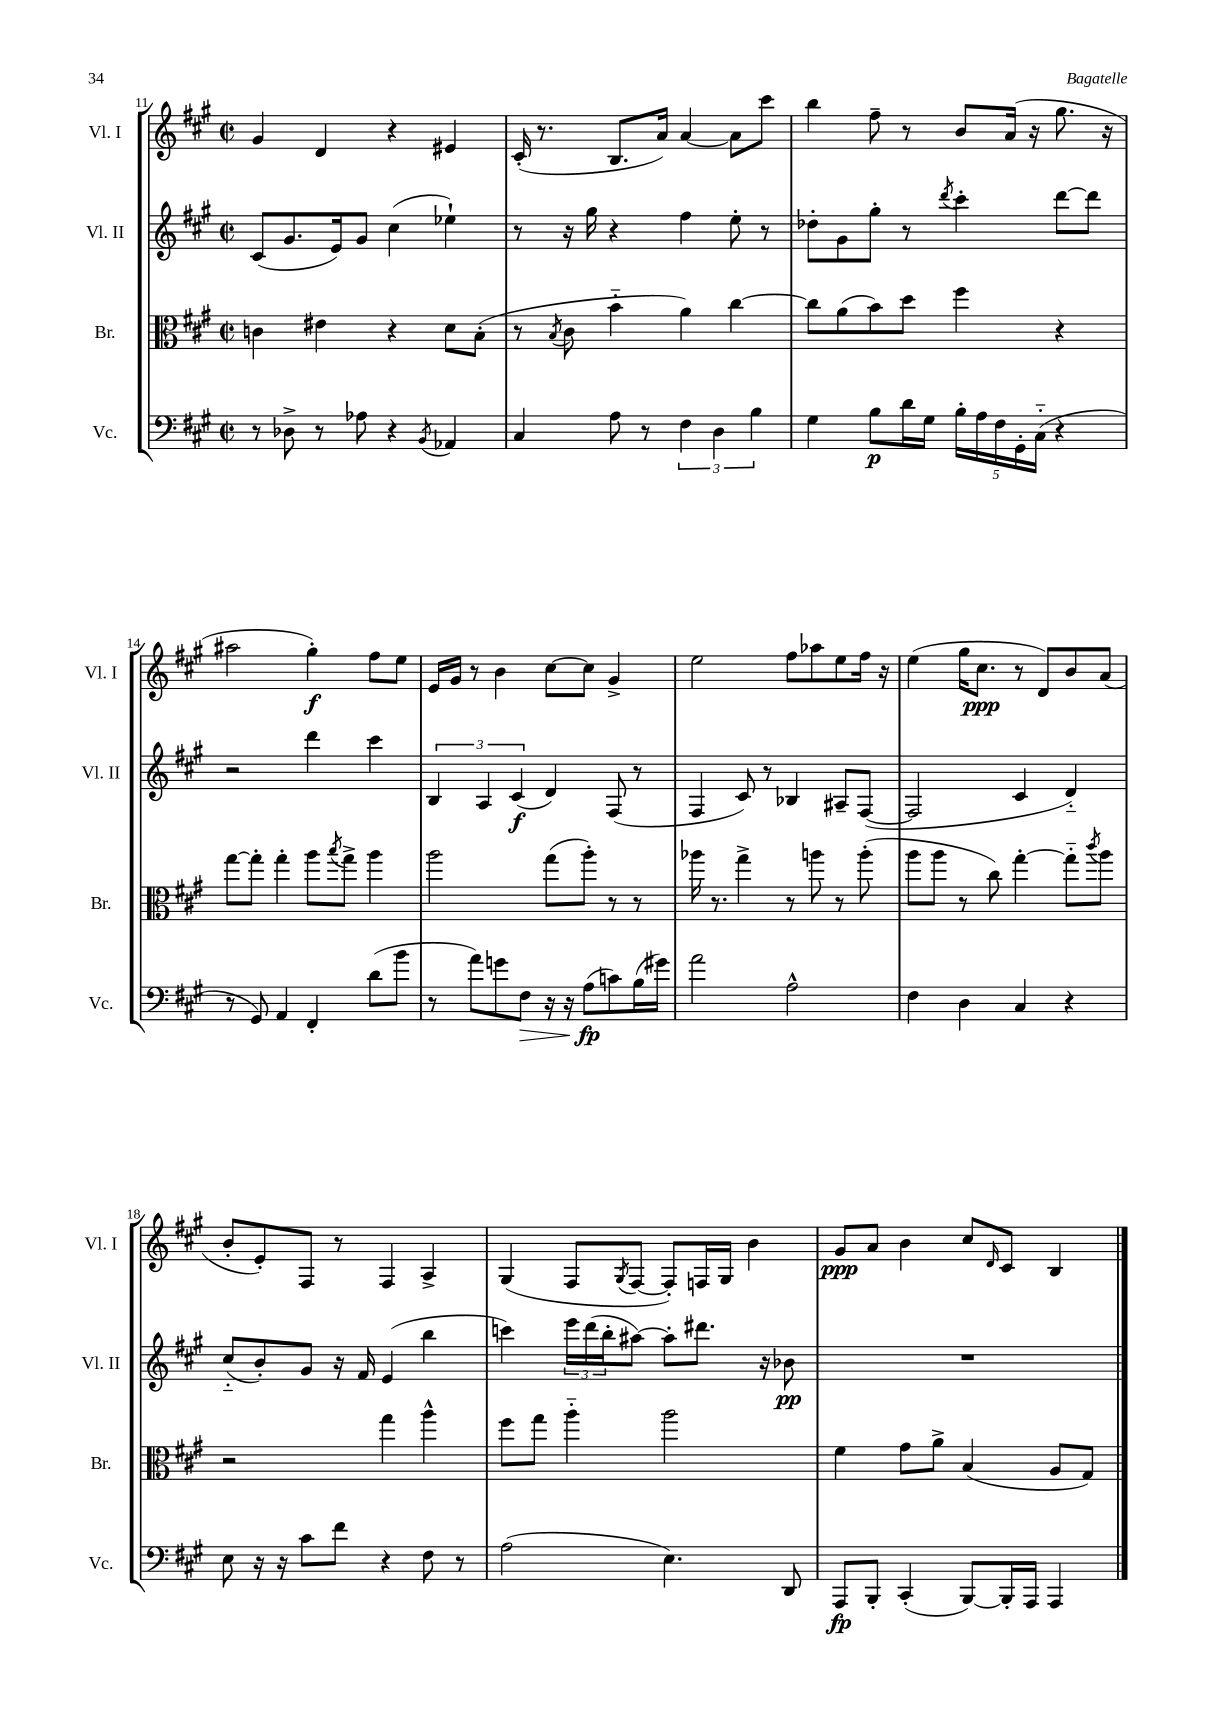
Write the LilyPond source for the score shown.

<<
\new StaffGroup <<
\new Staff = "s0" \with { instrumentName = "Vl. I" shortInstrumentName = "Vl. I" } {
    \clef treble \key a \major \defaultTimeSignature \time 2/2
    gis'4 d'4 r4 eis'4 |
    cis'16-.( r8. b8. a'16) a'4~ a'8 cis'''8 |
    b''4 fis''8-- r8 b'8 a'16( r16 gis''8. r16 |
    ais''2 gis''4-.\f) fis''8 e''8 |
    e'16 gis'16 r8 b'4 cis''8~ cis''8 gis'4-> |
    e''2 fis''8 aes''8 e''8 fis''16 r16 |
    e''4( gis''16 cis''8.\ppp r8 d'8) b'8 a'8( |
    b'8-. e'8-.) fis8 r8 fis4 a4-> |
    gis4( fis8 \acciaccatura { gis8 } fis8~ fis8-.) f16 gis16 b'4 |
    gis'8\ppp a'8 b'4 cis''8 \grace { d'16 } cis'8 b4 \bar "|." |
}
\new Staff = "s1" \with { instrumentName = "Vl. II" shortInstrumentName = "Vl. II" } {
    \clef treble \key a \major \defaultTimeSignature \time 2/2
    cis'8( gis'8. e'16) gis'8 cis''4( ees''4-!) |
    r8 r16 gis''16 r4 fis''4 e''8-. r8 |
    des''8-. gis'8 gis''8-. r8 \acciaccatura { d'''8 } cis'''4-. d'''8~ d'''8 |
    r2 d'''4 cis'''4 |
    \tuplet 3/2 { b4 a4 cis'4\f( } d'4) fis8( r8 |
    fis4 cis'8) r8 bes4 ais8-- fis8~( |
    fis2 cis'4 d'4-_) |
    cis''8-_( b'8-.) gis'8 r16 fis'16 e'4( b''4 |
    c'''4) \tuplet 3/2 { e'''16 d'''16( b''16-. } ais''8~) ais''8-. dis'''8. r16 bes'8\pp |
    R1 \bar "|." |
}
\new Staff = "s2" \with { instrumentName = "Br." shortInstrumentName = "Br." } {
    \clef alto \key a \major \defaultTimeSignature \time 2/2
    c'4 eis'4 r4 d'8 b8-.( |
    r8 \acciaccatura { b8 } cis'8 b'4-_ a'4) cis''4~ |
    cis''8 a'8( b'8) d''8 fis''4 r4 |
    gis''8~ gis''8-. gis''4-. a''8 \acciaccatura { b''8 } gis''8-> a''4 |
    a''2 gis''8( a''8-.) r8 r8 |
    aes''16 r8. gis''4-> r8 a''8 r8 a''8-.( |
    a''8 a''8 r8 cis''8) gis''4~-. gis''8-_ \acciaccatura { cis'''8 } a''8 |
    r2 gis''4 a''4-^ |
    fis''8 gis''8 a''4-_ a''2 |
    fis'4 gis'8 a'8-> b4( a8 gis8) \bar "|." |
}
\new Staff = "s3" \with { instrumentName = "Vc." shortInstrumentName = "Vc." } {
    \clef bass \key a \major \defaultTimeSignature \time 2/2
    r8 des8-> r8 aes8 r4 \acciaccatura { b,8 } aes,4 |
    cis4 a8 r8 \tuplet 3/2 { fis4 d4 b4 } |
    gis4 b8\p d'16 gis16 \tuplet 5/4 { b16-. a16 fis16 gis,16-. cis16-_( } r4 |
    r8 gis,8) a,4 fis,4-. d'8( b'8 |
    r8 a'8) g'8 fis8\> r16 r16 a8\fp\!( c'8) b16( gis'16) |
    a'2 a2-^ |
    fis4 d4 cis4 r4 |
    e8 r16 r16 cis'8 fis'8 r4 fis8 r8 |
    a2( e4.) d,8 |
    a,,8\fp b,,8-. cis,4-.( b,,8~) b,,16-. a,,16 a,,4 \bar "|." |
}
>>
>>
\layout { \context { \Score currentBarNumber = #11 } }
